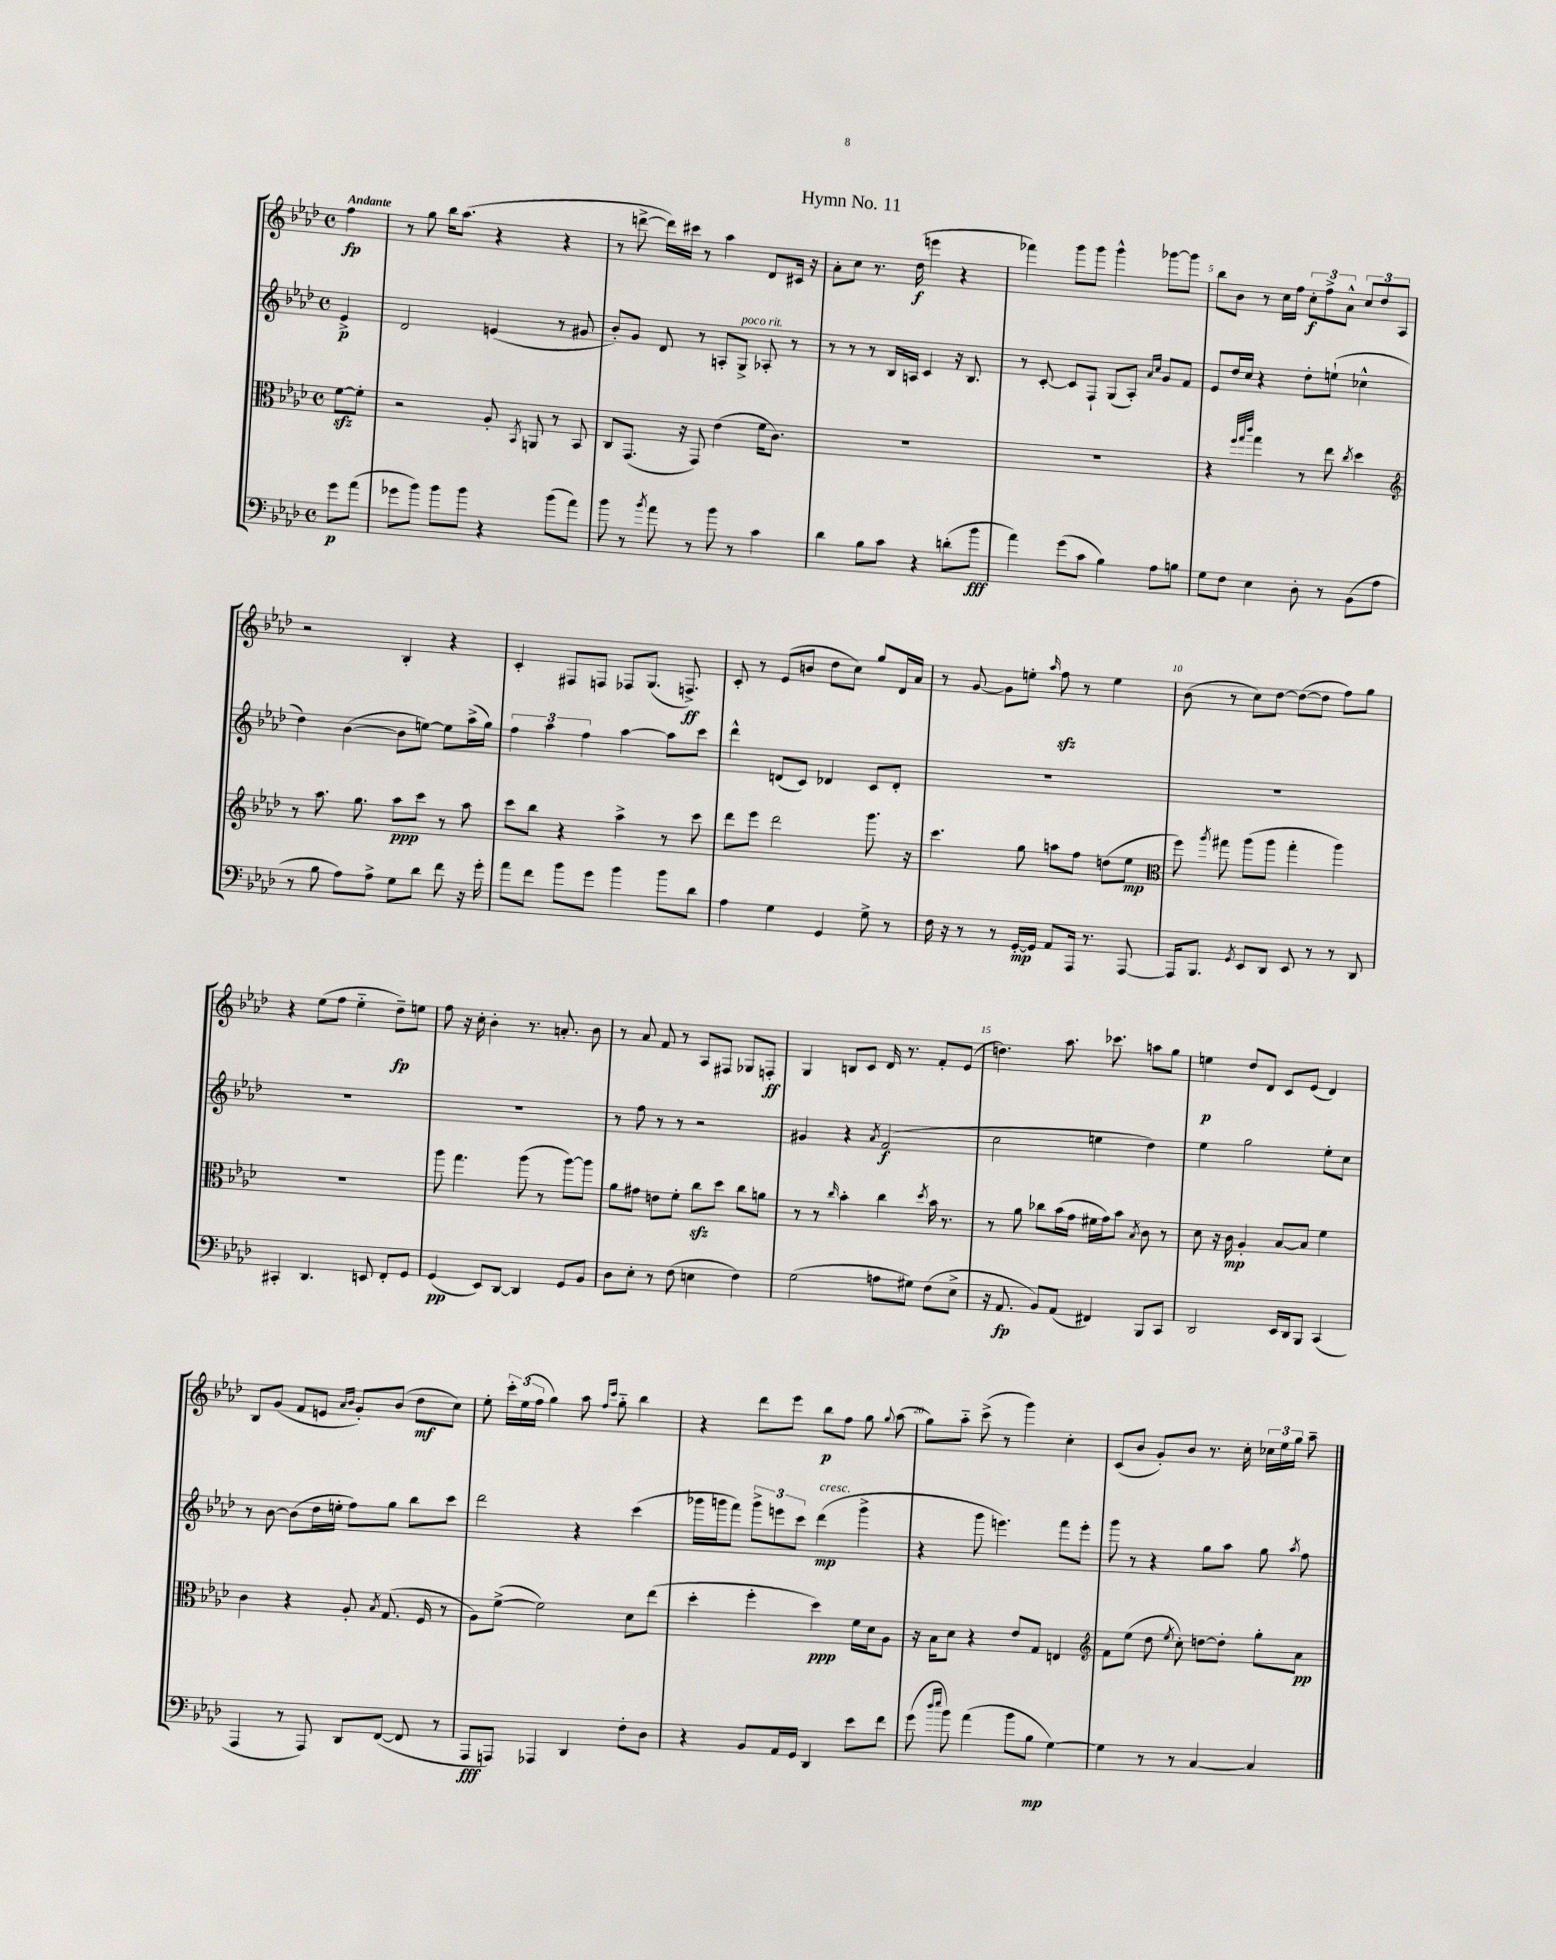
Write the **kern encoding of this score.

**kern	**dynam	**kern	**dynam	**kern	**dynam	**kern	**dynam
*part4	*part4	*part3	*part3	*part2	*part2	*part1	*part1
*staff4	*staff4	*staff3	*staff3	*staff2	*staff2	*staff1	*staff1
*clefF4	*	*clefC3	*	*clefG2	*	*clefG2	*
*k[b-e-a-d-]	*	*k[b-e-a-d-]	*	*k[b-e-a-d-]	*	*k[b-e-a-d-]	*
*M4/4	*	*M4/4	*	*M4/4	*	*M4/4	*
*met(c)	*	*met(c)	*	*met(c)	*	*met(c)	*
=	=	=	=	=	=	=	=
!	!	!	!	!	!	!LO:TX:a:B:t=Andante	!
8g\L	p	[8fzz\L	.	4e-^/	p	4ff\	fp
(8a-\J	.	8f'\J]	.	.	.	.	.
=1	=1	=1	=1	=1	=1	=1	=1
8g-X\L	.	2r	.	2d-/	.	8r	.
8b-\J)	.	.	.	.	.	8gg\	.
8b-\L	.	.	.	.	.	16bb-\KL	.
.	.	.	.	.	.	(8.aa-\J	.
8b-\J	.	.	.	.	.	.	.
4r	.	8A-'/	.	(4en/	.	4r	.
.	.	8qBB-/	.	.	.	.	.
.	.	8AAn/	.	.	.	.	.
(8b-\L	.	8r	.	8r	.	4r	.
8a-\J)	.	8BB-/	.	8g#X/	.	.	.
=2	=2	=2	=2	=2	=2	=2	=2
8b-\	.	8C/L	.	8b-'/L)	.	8r	.
8r	.	(8.GG/J	.	8g/J	.	[8dddn^\	.
8qb-/	.	.	.	.	.	.	.
8a-\	.	.	.	8d-/	.	16ddd\LL])	.
.	.	16r	.	.	.	16ccc#X\JJ	.
8r	.	8GG/)	.	8r	.	8r	.
8b-\	.	(4e-\	.	8An'/L	.	4aa-\	.
!	!	!	!	!LO:TX:a:i:t=poco rit.	!	!	!
8r	.	.	.	8G^/J	.	.	.
4c\	.	16f\KL	.	8A-X'/	.	8d-/L	.
.	.	8.c\J)	.	.	.	.	.
.	.	.	.	8r	.	16c#X/Jk	.
.	.	.	.	.	.	16r	.
=3	=3	=3	=3	=3	=3	=3	=3
4d-\	.	1r	.	8r	.	8a-'\L	.
.	.	.	.	8r	.	8cc\J	.
8B-\L	.	.	.	8r	.	8.r	.
8c\J	.	.	.	16B-/LL	.	.	.
.	.	.	.	16An/JJ	.	(16dd-\	f
4r	.	.	.	4c/	.	4eeen\	.
(8dn'\L	.	.	.	16r	.	4r	.
.	.	.	.	8.B-/	.	.	.
8b-\J	fff	.	.	.	.	.	.
=4	=4	=4	=4	=4	=4	=4	=4
4a-\)	.	1r	.	8r	.	4fff-X\)	.
.	.	.	.	[8c'/	.	.	.
(8g\L	.	.	.	8c/L]	.	8ggg\L	.
8c\J	.	.	.	8F`/J	.	8ggg\J	.
4B-\)	.	.	.	(8G/L	.	4ggg^^\	.
.	.	.	.	8A-'/J)	.	.	.
.	.	.	.	16qqa-/LL	.	.	.
.	.	.	.	16qqcc/JJ	.	.	.
8A-\L	.	.	.	8g/L	.	[8ggg-X\L	.
8Bn\J	.	.	.	8f/J	.	8ggg-\J]	.
=5	=5	=5	=5	=5	=5	=5	=5
8G\L	.	4r	.	8e-/L	.	8bb-\L	.
8F\J	.	.	.	16dd-/L	.	8b-\J	.
.	.	.	.	16cc/JJ	.	.	.
.	.	32qqff/LLL	.	.	.	.	.
.	.	32qqgg/	.	.	.	.	.
.	.	32qqccc/JJJ	.	.	.	.	.
4E-\	.	4gg\	.	4r	.	8r	.
.	.	.	.	.	.	16cc\LL	.
.	.	.	.	.	.	16ff\JJ	.
8D-'\	.	8r	.	8dd-'\L	.	12cc'\L	f
.	.	.	.	.	.	12ff^\	.
8r	.	8ee-\	.	(8een`\J	.	.	.
.	.	.	.	.	.	12a-^^\J	.
.	.	8qcc/	.	.	.	.	.
(8BB-\L	.	4dd-\	.	4cc-X^^\	.	12cc/L	.
.	.	.	.	.	.	12dd-/	.
8A-\J	.	.	.	.	.	.	.
.	.	.	.	.	.	12A-/J	.
!!LO:LB:g=z
=6	=6	=6	=6	=6	=6	=6	=6
*	*	*clefG2	*	*	*	*	*
8r	.	8r	.	4dd-\)	.	2r	.
8B-\	.	8.aa-\	.	.	.	.	.
8A-\L)	.	.	.	([4b-\	.	.	.
.	.	8.gg\	.	.	.	.	.
8A-^\J	.	.	.	.	.	.	.
8G\L	.	8aa-\L	ppp	8b-\L]	.	4B-'/	.
8d-\J	.	8ccc\J	.	[8een\J)	.	.	.
8f\	.	8r	.	8ee\L]	.	4r	.
16r	.	8aa-\	.	(16aa-^\L	.	.	.
16g'\	.	.	.	16gg\JJ)	.	.	.
=7	=7	=7	=7	=7	=7	=7	=7
8a-\L	.	8ccc\L	.	6ff\	.	4c'/	.
8f\J	.	8bb-\J	.	.	.	.	.
.	.	.	.	6aa-\	.	.	.
8b-\L	.	4r	.	.	.	8F#X/L	.
.	.	.	.	6ff\	.	.	.
8g\J	.	.	.	.	.	8Fn/J	.
4b-\	.	4aa-^\	.	[4aa-\	.	8F-X/L	.
.	.	.	.	.	.	(8.G/J	.
8b-\L	.	8r	.	8aa-\L]	.	.	.
.	.	.	.	.	.	8.Fn^/)	ff
8d-\J	.	8ccc\	.	8ccc\J	.	.	.
=8	=8	=8	=8	=8	=8	=8	=8
4A-\	.	8ddd-\L	.	4ddd-^^\	.	8c'/	.
.	.	8eee-\J	.	.	.	8r	.
4G\	.	2ddd-\	.	(8dn/L	.	(8e-/L	.
.	.	.	.	8c/J)	.	8bn/J	.
4GG/	.	.	.	4d-X/	.	8dd-\L	.
.	.	.	.	.	.	8cc\J)	.
8G^\	.	8.ggg\	.	8c/L	.	8gg/L	.
8r	.	.	.	8d-'/J	.	16d-/L	.
.	.	16r	.	.	.	16a-/JJ	.
=9	=9	=9	=9	=9	=9	=9	=9
16F\	.	4.ccc\	.	1r	.	8r	.
16r	.	.	.	.	.	.	.
8r	.	.	.	.	.	[8g/	.
8r	.	.	.	.	.	8g\L]	.
[16GG'/LL	mp	8gg\	.	.	.	8een'\J	.
16GG/JJ]	.	.	.	.	.	.	.
.	.	.	.	.	.	16qqaa-/	.
8AA-/L	.	8aan\L	.	.	.	8ffzz\	.
16AAA-/Jk	.	8ff\J	.	.	.	8r	.
8.r	.	.	.	.	.	.	.
.	.	(8ddn\L	.	.	.	4ee\	.
[8AAA-/	.	8ee-\J	mp	.	.	.	.
=10	=10	=10	=10	=10	=10	=10	=10
*	*	*clefC3	*	*	*	*	*
16AAA-/KL]	.	8ff\)	.	1r	.	(8b-\	.
8.BBB-/J	.	.	.	.	.	.	.
.	.	8qaa-/	.	.	.	.	.
.	.	8gg#X\	.	.	.	8r	.
8qGG/	.	.	.	.	.	.	.
8EE-/L	.	(8aa-\L	.	.	.	8cc\L)	.
8DD-/J	.	8aa-\J	.	.	.	[8dd-\J	.
8EE-/	.	4gg#'\	.	.	.	(8dd-\L_	.
8r	.	.	.	.	.	8dd-\J]	.
8r	.	4aa-\)	.	.	.	8ff\L)	.
8DD-/	.	.	.	.	.	8gg\J	.
!!LO:LB:g=z
=11	=11	=11	=11	=11	=11	=11	=11
4CC#X'/	.	1r	.	1r	.	4r	.
4.DD-/	.	.	.	.	.	(8ee-\L	.
.	.	.	.	.	.	8ff\J	.
.	.	.	.	.	.	4ee-\	.
8EEn/	.	.	.	.	.	.	.
8FF'/L	.	.	.	.	.	8dd-~\L)	fp
8GG/J	.	.	.	.	.	8een\J	.
=12	=12	=12	=12	=12	=12	=12	=12
(4GG/	pp	8aa-\	.	1r	.	8ff\	.
.	.	4.gg\	.	.	.	16r	.
.	.	.	.	.	.	16cc'\	.
8EE-/L)	.	.	.	.	.	4b-'\	.
[8DD-/J	.	.	.	.	.	.	.
4DD-/]	.	(8aa-\	.	.	.	8.r	.
.	.	8r	.	.	.	.	.
.	.	.	.	.	.	8.an'/	.
8GG/L	.	[8aa-\L)	.	.	.	.	.
8BB-/J	.	8aa-\J]	.	.	.	8b-\	.
=13	=13	=13	=13	=13	=13	=13	=13
8D-\L	.	8a-\L	.	8r	.	8r	.
8E-'\J	.	8g#X\J	.	8ff\	.	8a-/	.
8r	.	8en\L	.	8r	.	8f/	.
(8F\	.	8f'\J	.	8r	.	8r	.
4En\	.	8cczz\L	.	2r	.	8A-/L	.
.	.	8dd-\J	.	.	.	8F#X/J	.
4F\)	.	8cc\L	.	.	.	8G-X/L	.
.	.	8an\J	.	.	.	8Fn'/J	ff
=14	=14	=14	=14	=14	=14	=14	=14
(2G\	.	8r	.	4g#X/	.	4G/	.
.	.	8r	.	.	.	.	.
.	.	16qqcc/	.	.	.	.	.
.	.	4b-'\	.	4r	.	8Bn/L	.
.	.	.	.	.	.	8c/J	.
.	.	.	.	8qa-/	.	.	.
8An\L	.	4cc\	.	(2f/	f	16d-/	.
.	.	.	.	.	.	8.r	.
8G#X\J)	.	.	.	.	.	.	.
.	.	8qdd-/	.	.	.	.	.
(8F\L	.	16b-\	.	.	.	8f'/L	.
.	.	8.r	.	.	.	.	.
8E-^\J	.	.	.	.	.	(8e-/J	.
=15	=15	=15	=15	=15	=15	=15	=15
16r	.	8r	.	2cc\	.	4.ddn\)	.
8.AA-/	fp	.	.	.	.	.	.
.	.	8a-\	.	.	.	.	.
8BB-/L)	.	8cc-X\L	.	.	.	.	.
(8AA-/J	.	(16b-\L	.	.	.	8.aa-\	.
.	.	16g\JJ	.	.	.	.	.
4FF#X/)	.	16f#X\LL	.	4een\	.	.	.
.	.	16g\J)	.	.	.	8.ccc-X\	.
.	.	8b-\J	.	.	.	.	.
.	.	8qB-/	.	.	.	.	.
8BBB-/L	.	8c\	.	4dd-\)	.	8aan\L	.
8CC/J	.	8r	.	.	.	8gg\J	.
=16	=16	=16	=16	=16	=16	=16	=16
2DD-/	.	8d-\	.	4ee-\	.	4een\	p
.	.	16r	.	.	.	.	.
.	.	16c\	mp	.	.	.	.
.	.	4A-'/	.	2gg\	.	8dd-/L	.
.	.	.	.	.	.	8d-/J	.
16EE-/LL	.	[8B-/L	.	.	.	8c/L	.
16DD-/J	.	.	.	.	.	.	.
8BBB-/J	.	8B-/J]	.	.	.	(8e-/J	.
(4CC/	.	4f\	.	8ee-'\L	.	4d-/)	.
.	.	.	.	8cc\J	.	.	.
!!LO:LB:g=z
=17	=17	=17	=17	=17	=17	=17	=17
4AAA-/	.	4c\	.	8r	.	8B-/L	.
.	.	.	.	[8b-\	.	(8g/J	.
8r	.	4r	.	(8b-\L]	.	8f/L	.
8AAA-/)	.	.	.	16dd-\L	.	8en/J	.
.	.	.	.	16een'\JJ	.	.	.
.	.	.	.	.	.	16qqa-/LL	.
.	.	.	.	.	.	16qqb-/JJ	.
8DD-/L	.	8A-'/	.	8ff\L)	.	8g'/L)	.
.	.	8qB-/	.	.	.	.	.
([8FF/J	.	(8.G/	.	8gg\J	.	(8b-/J	.
8FF/]	.	.	.	8bb-\L	.	8dd-\L	mf
.	.	16F/	.	.	.	.	.
8r	.	8r	.	8ccc\J	.	8cc\J)	.
=18	=18	=18	=18	=18	=18	=18	=18
8AAA-/L	fff	8A-\L)	.	2ddd-\	.	8ee-'\	.
8AAAn/J)	.	([8f^\J	.	.	.	24ccc'\LL	.
.	.	.	.	.	.	(24ee-\	.
.	.	.	.	.	.	24ff\JJ	.
4AAA-X/	.	2f\])	.	.	.	4gg\)	.
4DD-/	.	.	.	4r	.	8aa-\	.
.	.	.	.	.	.	16qqff/LL	.
.	.	.	.	.	.	16qqccc/JJ	.
.	.	.	.	.	.	8gg\	.
8F'\L	.	8d-\L	.	(4ccc\	.	4bb-\	.
8D-\J	.	(8ee-\J	.	.	.	.	.
=19	=19	=19	=19	=19	=19	=19	=19
4r	.	4dd-'\	.	16ggg-X\LL	.	4r	.
.	.	.	.	16gggn\J	.	.	.
.	.	.	.	8fff\J)	.	.	.
8BB-/L	.	4ff'\	.	12ggg^\L	.	8ddd-\L	.
.	.	.	.	12eeen\	.	.	.
16AA-/L	.	.	.	.	.	8eee-\J	.
.	.	.	.	12ccc\J	.	.	.
16GG/JJ	.	.	.	.	.	.	.
!	!	!	!	!LO:TX:a:i:t=cresc.	!	!	!
4DD-/	.	4dd-\)	ppp	(4ddd-\	mp	8bb-\L	p
.	.	.	.	.	.	8ff\J	.
8e-\L	.	16f\LL	.	4ggg^\	.	8gg\	.
.	.	16d-\J	.	.	.	.	.
.	.	.	.	.	.	8qqgg/	.
8f\J	.	8A-\J	.	.	.	(8aa-\	.
=20	=20	=20	=20	=20	=20	=20	=20
(8g\	.	16r	.	4r	.	8gg\L)	.
.	.	16B-\KL	.	.	.	.	.
16qqdd-/LL	.	.	.	.	.	.	.
16qqee-/JJ	.	.	.	.	.	.	.
8b-\)	.	8d-\J	.	.	.	8aa-\J	.
(4a-\	.	4r	.	8ggg\	.	(8ccc^\	.
.	.	.	.	4.eeen\)	.	8r	.
8b-\L	.	8e-/L	.	.	.	4ggg\)	.
8B-\J	mp	8G/J	.	.	.	.	.
[4G\)	.	4En/	.	8fff\L	.	4cc'\	.
.	.	.	.	8eee'\J	.	.	.
=21	=21	=21	=21	=21	=21	=21	=21
*	*	*clefG2	*	*	*	*	*
4G\]	.	8f\L	.	8ggg\	.	(8c/L	.
.	.	(8ee-\J	.	8r	.	8b-/J	.
8r	.	8dd-\	.	4r	.	8g'/L)	.
.	.	8qee-/	.	.	.	.	.
8r	.	8cc'\)	.	.	.	8b-/J	.
[4C/	.	[8ddn\L	.	8gg\L	.	8.r	.
.	.	8dd'\J]	.	8aa-\J	.	.	.
.	.	.	.	.	.	16cc'\	.
4C/]	.	8gg'\L	.	8gg\	.	24cc-X\LL	.
.	.	.	.	.	.	24ee-\	.
.	.	.	.	.	.	24gg\JJ	.
.	.	.	.	8qaa-/	.	.	.
.	.	8a-\J	pp	8ff\	.	8aa-~\	.
==	==	==	==	==	==	==	==
*-	*-	*-	*-	*-	*-	*-	*-
